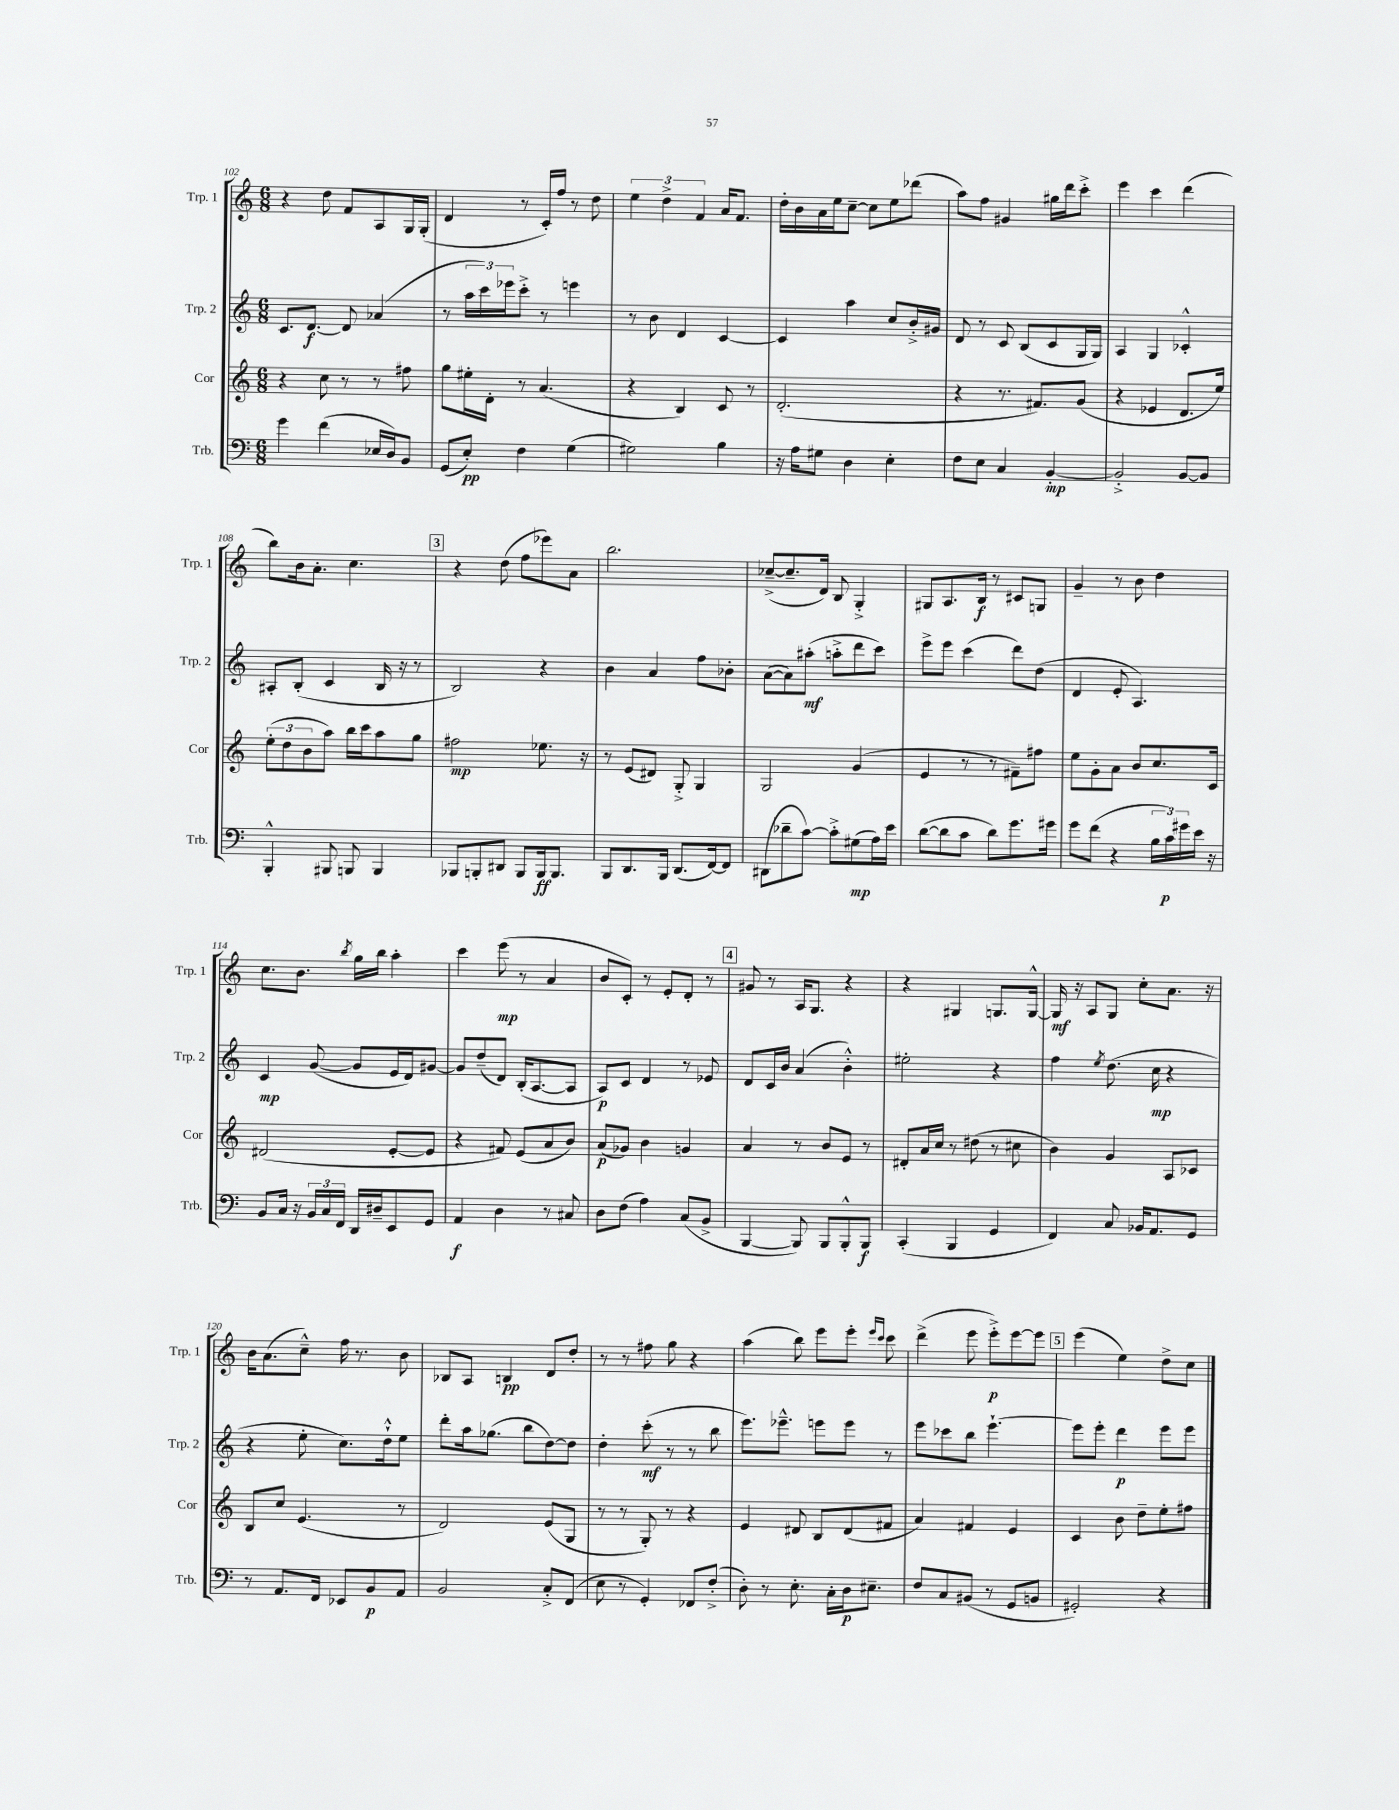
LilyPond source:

<<
\new StaffGroup <<
\new Staff = "s0" \with { instrumentName = "Trp. 1" shortInstrumentName = "Trp. 1" } {
    \clef treble \key c \major \numericTimeSignature \time 6/8
    r4 d''8 f'8 a8 g16 g16-.( |
    d'4 r8 c'16-.) f''16 r8 d''8 |
    \tuplet 3/2 { e''4 d''4-> f'4 } a'16 f'8. |
    d''16-. b'16 a'16 e''16 c''8~-- c''8 e''8 des'''8( |
    a''8) f''8 gis'4 gis''16 d'''16 c'''8-.-> |
    e'''4 c'''4 d'''4( |
    b''8) b'16 a'8.-. c''4. |
    \mark \markup { \box "3" } r4 d''8( f''8 ees'''8) a'8 |
    b''2. |
    ces''8~--->( ces''8.-- d'16) b8 g4-.-> |
    gis8 a8. b16\f r8 cis'8 g8 |
    g'4-- r8 b'8 d''4 |
    c''8. b'8. \acciaccatura { b''8 } g''16 b''16 a''4-. |
    c'''4 e'''8\mp( r8 a'4 |
    b'8 c'8-.) r8 e'8-. d'8-. r8 |
    \mark \markup { \box "4" } gis'8 r8 a16 g8. r4 |
    r4 gis4 g8. g16~-^ |
    g16\mf r16 a8 g8 c''8-. a'8. r16 |
    b'16 a'8.( c''8---^) f''16 r8. b'8 |
    bes8 a8 b4\pp d'8 d''8-. |
    r8 r8 fis''8 g''8 r4 |
    a''4( b''8) e'''8 e'''8-. \grace { e'''16 c'''16 } c'''8 |
    d'''4->( e'''8 e'''8-.->\p) e'''8~ e'''8 |
    \mark \markup { \box "5" } e'''4( e''4) d''8-> c''8 \bar "|." |
}
\new Staff = "s1" \with { instrumentName = "Trp. 2" shortInstrumentName = "Trp. 2" } {
    \clef treble \key c \major \numericTimeSignature \time 6/8
    c'8. d'8.~\f d'8 aes'4( |
    r8 \tuplet 3/2 { a''16 c'''16) ees'''16 } c'''8-.-> r8 e'''4 |
    r8 b'8 d'4 c'4~ |
    c'4 a''4 c''8 b'16-.-> gis'16 |
    d'8 r8 c'8 b8( c'8 g16 g16) |
    a4 g4 ces'4-.-^ |
    ais8-. b8-.( c'4 b16 r16 r8 |
    \mark \markup { \box "3" } b2) r4 |
    b'4 a'4 f''8 bes'8-. |
    a'8~( a'8) ais''8-.\mf( a''8-.-> d'''8 c'''8) |
    e'''8-> e'''8 c'''4( d'''8) d''8( |
    d'4 e'8-. a4.) |
    c'4\mp g'8~( g'8 e'16 d'16) gis'8~ |
    gis'8 d''8--( d'8) b16-.( a8.~ a8 |
    a8\p) c'8 d'4 r8 ees'8 |
    \mark \markup { \box "4" } d'8 c'16 b'16 a'4( b'4-.-^) |
    eis''2-. r4 |
    f''4 \acciaccatura { e''8 } d''8.( c''16\mp r4 |
    r4 e''8-. c''8.) d''16-!-^ e''8 |
    d'''8-. a''16 ges''8.( b''8 d''8~) d''8 |
    d''4-. c'''8-.\mf( r8 r8 b''8 |
    e'''8.) ees'''8.---^ e'''8 e'''8 r8 |
    e'''8 ces'''8 b''8 e'''4.~-! |
    \mark \markup { \box "5" } e'''8 e'''8-. d'''4\p e'''8 e'''8 \bar "|." |
}
\new Staff = "s2" \with { instrumentName = "Cor" shortInstrumentName = "Cor" } {
    \clef treble \key c \major \numericTimeSignature \time 6/8
    r4 c''8 r8 r8 fis''8 |
    g''8 eis''16-. d'16-. r8 a'4.( |
    r4 b4) c'8 r8 |
    d'2.-.( |
    r4 r8. fis'8.) g'8( |
    r4 ees'4 d'8. e''16) |
    \tuplet 3/2 { e''8-.( d''8 b'8 } a''8) b''16 c'''16 a''8 g''8 |
    \mark \markup { \box "3" } fis''2\mp ees''8. r16 |
    r8 e'8( dis'8) g8-.-> g4 |
    g2 g'4( |
    e'4 r8 r8 fis'8--) fis''8 |
    e''8 g'8-. a'8 b'8 c''8. c'16 |
    dis'2( e'8~-. e'8 |
    r4 fis'8) e'8( a'8 b'8) |
    a'8\p( ges'8) b'4 g'4 |
    \mark \markup { \box "4" } a'4 r8 b'8 e'8 r8 |
    dis'8-. a'16 c''16 r8 dis''8( r8 cis''8 |
    b'4) g'4 a8 ces'8 |
    b8 c''8 e'4.( r8 |
    d'2) e'8( g8 |
    r8 r8 g8-.) r8 r4 |
    e'4 dis'8 b8 dis'8( fis'8 |
    a'4) fis'4 e'4 |
    \mark \markup { \box "5" } c'4 b'8 d''8-- e''8-. fis''8 \bar "|." |
}
\new Staff = "s3" \with { instrumentName = "Trb." shortInstrumentName = "Trb." } {
    \clef bass \key c \major \numericTimeSignature \time 6/8
    g'4 f'4( ees16 d16) b,8 |
    g,8( e8-.\pp) f4 g4( |
    gis2) b4 |
    r16 a16 gis8 d4 e4-. |
    f8 e8 c4 b,4~-.\mp |
    b,2-.-> b,8~ b,8 |
    b,,4-.-^ bis,,8 b,,8 b,,4 |
    \mark \markup { \box "3" } bes,,8 b,,8-. dis,8 b,,8 b,,16\ff b,,8. |
    b,,8 d,8. b,,16 d,8.( f,16~) f,8 |
    dis,8( des'8-- c'8~) c'8-.-> gis8\mp( a16) e'16 |
    d'8~( d'8 c'8 d'8) g'8. gis'16 |
    g'8 f'8( r4 \tuplet 3/2 { b16 c'16\p) gis'16 } e'16 r16 |
    b,8 c16 r16 \tuplet 3/2 { b,16 c16 f,16 } d,16 dis16-- e,8 g,8 |
    a,4\f d4 r8 cis8 |
    d8 f8( a4) c8( b,8-> |
    \mark \markup { \box "4" } b,,4~ b,,8) b,,8 b,,8-.-^ b,,8\f |
    c,4-.( b,,4 g,4 |
    f,4) c8 bes,16 a,8. g,8 |
    r8 a,8. f,16 ees,8 b,8\p a,8 |
    b,2 c8-.-> f,8( |
    e8 r8 g,4-.) fes,8 f8-.->( |
    d8-.) r8 e8.-. c16-. d16\p eis8.-- |
    f8 c8 bis,8( r8 g,8 b,8 |
    \mark \markup { \box "5" } gis,2-.) r4 \bar "|." |
}
>>
>>
\layout { \context { \Score currentBarNumber = #102 } }
